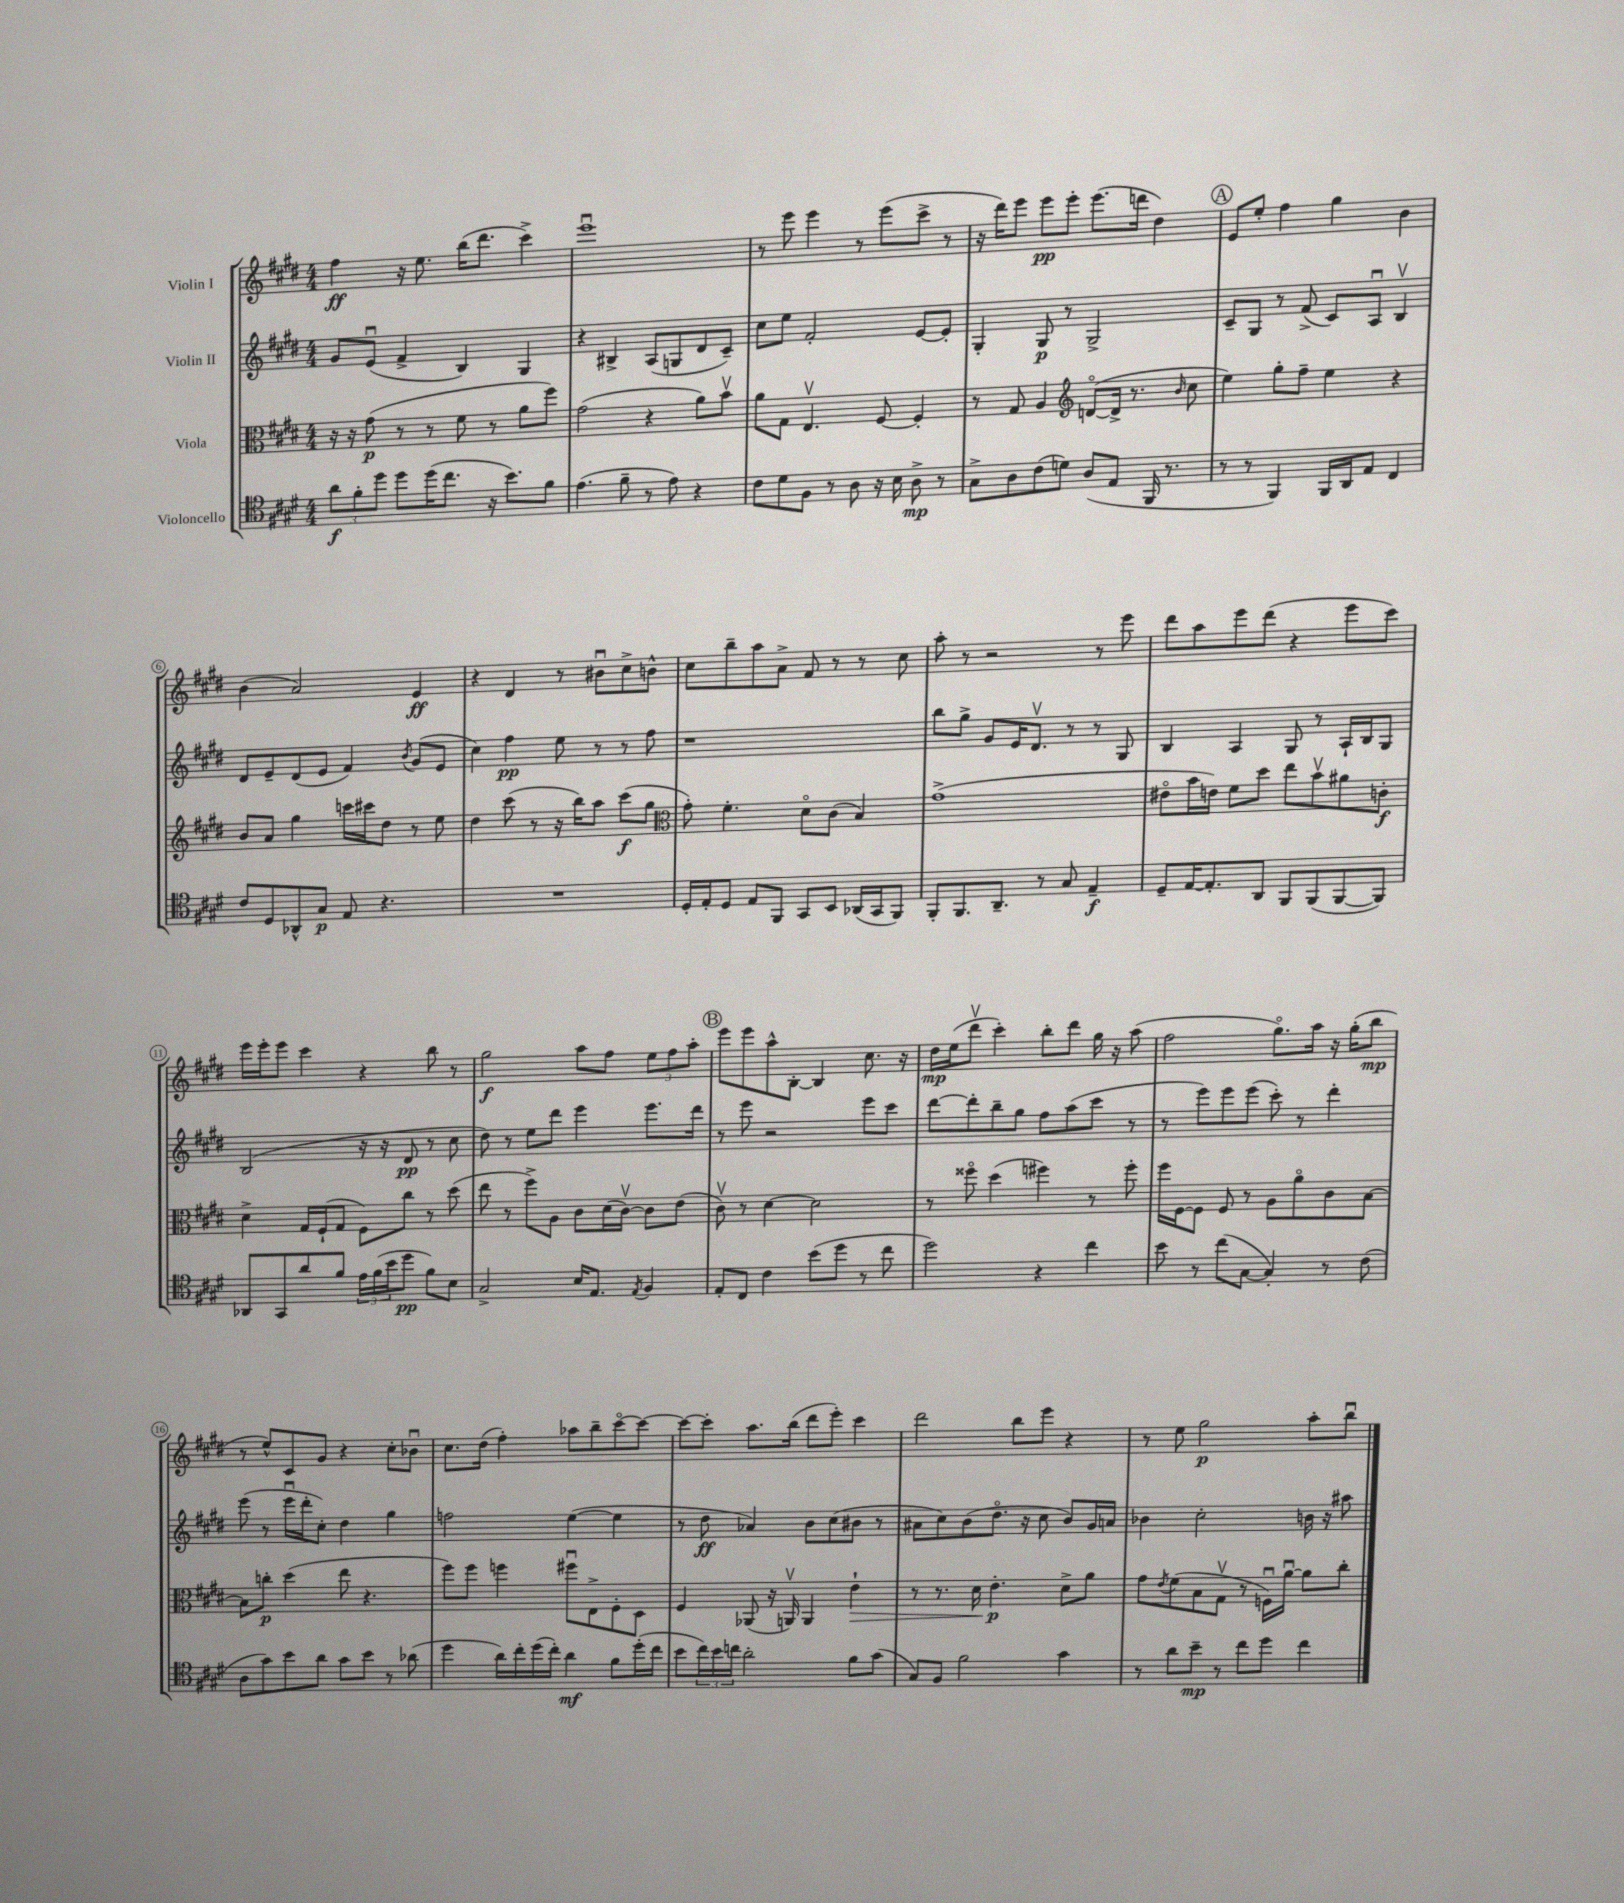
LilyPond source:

<<
\new StaffGroup <<
\new Staff = "s0" \with { instrumentName = "Violin I" } {
    \clef treble \key e \major \numericTimeSignature \time 4/4
    fis''4\ff r16 e''8. b''16( dis'''8. cis'''4->) |
    e'''1\downbow |
    r8 e'''8 e'''4 r8 e'''8( cis'''8-> r8 |
    r16 dis'''16) e'''8 e'''8\pp e'''8-. e'''8.( d'''16 dis''4) |
    \mark \markup { \circle "A" } e'8 e''8-. fis''4 gis''4 b'4 |
    b'4( a'2) e'4\ff |
    r4 dis'4 r8 bis'8\downbow cis''8-> b'8-^ |
    cis''8 b''8-- a''8 a'8-> fis'8 r8 r8 cis''8 |
    a''8-. r8 r2 r8 e'''8 |
    dis'''8 a''8 e'''8 dis'''8( r4 e'''8 cis'''8) |
    e'''16 e'''16-. e'''8 cis'''4 r4 b''8 r8 |
    gis''2\f a''8 fis''8 \tuplet 3/2 { e''8 fis''8 a''8-. } |
    \mark \markup { \circle "B" } e'''8 e'''8 a''8-^ b8~-. b4 cis''8. r16 |
    dis''16\mp e''16( dis'''8\upbow cis'''4-.) b''8-. dis'''8 gis''16 r16 a''8( |
    fis''2 gis''8.\flageolet) a''16 r16 gis''16-.( b''8\mp |
    r8 e''8-^) cis'8 gis'8 r4 cis''8-. bes'8\downbow |
    cis''8. dis''16( fis''4-.) aes''8 b''8-- cis'''8~\flageolet cis'''8~ |
    cis'''8~ cis'''8-. a''8. b''16( dis'''8 e'''8-.) cis'''4 |
    dis'''2 b''8 e'''8 r4 |
    r8 e''8 gis''2\p a''8-. b''8\downbow \bar "|." |
}
\new Staff = "s1" \with { instrumentName = "Violin II" } {
    \clef treble \key e \major \numericTimeSignature \time 4/4
    gis'8 e'8\downbow( fis'4-> b4) gis4 |
    r4 bis4-> a8( g8 dis'8 cis'8--) |
    cis''8 e''8 fis'2-. e'8~ e'8-. |
    gis4-. gis8\p r8 gis2-> |
    \mark \markup { \circle "A" } cis'8-- gis8 r8 fis'8->( cis'8) a8\downbow b4\upbow |
    dis'8 e'8-- dis'8( e'8 fis'4) \acciaccatura { b'8 } gis'8( e'8 |
    cis''4) fis''4\pp e''8 r8 r8 fis''8 |
    r1 |
    b''8 gis''8-> gis'8 e'16 dis'8.\upbow r8 r8 gis8 |
    b4 a4 gis8 r8 a16-! b16 gis8 |
    b2( r16 r16 dis'8\pp r8 cis''8 |
    dis''8) r8 e''8 dis'''8 e'''4 e'''8. dis'''16 |
    \mark \markup { \circle "B" } r8 e'''8 r2 e'''8 cis'''8 |
    dis'''8~ dis'''8-. b''8-- gis''8 fis''8 a''8( cis'''8 r8 |
    r8 e'''8) e'''8 e'''8( cis'''8-.) r8 dis'''4-. |
    e'''8( r8 e'''16\downbow dis'''16-. cis''8-.) dis''4 gis''4 |
    f''2 e''4~( e''4 |
    r8 dis''8\ff aes'4) b'8 cis''8( bis'8 r8 |
    ais'8 cis''8) b'8( dis''8.\flageolet r16 cis''8 b'8) gis'16 a'16 |
    bes'4 cis''2-. b'16 r16 ais''8 \bar "|." |
}
\new Staff = "s2" \with { instrumentName = "Viola" } {
    \clef alto \key e \major \numericTimeSignature \time 4/4
    r16 r16 gis'8\p( r8 r8 fis'8 r8 a'8 fis''8) |
    gis'2( r4 a'8) b'8\upbow |
    a'8 gis8 e4.\upbow fis8~ fis4-. |
    r8 gis8 a4 \clef treble d'8~\flageolet( d'16-> r8. \grace { b'16 } cis''8 |
    \mark \markup { \circle "A" } e''4) gis''8-. fis''8-- e''4 r4 |
    b'8 a'8 gis''4 c'''16 cis'''16 dis''8 r8 e''8 |
    dis''4 cis'''8( r8 r16 b''16) a''8 cis'''8\f( gis''8 |
    \clef alto gis'8-.) fis'4.-. dis'8\flageolet cis'8( b4) |
    gis'1->( |
    eis'8\flageolet b'16 e'16) fis'8 dis''8 e''8 b'8\upbow ais'8 c'8-.\f |
    dis'4-> gis16 fis16-!( gis8 fis8) cis''8 r8 dis''8( |
    e''8 r8 fis''8->) a8 cis'8 dis'16( cis'16~\upbow) cis'8 e'8( |
    \mark \markup { \circle "B" } cis'8\upbow) r8 dis'4~ dis'2 |
    r8 fisis''8\flageolet dis''4( fis''4) r8 fis''8-. |
    fis''16 fis16~ fis8 fis8 r8 a8 a'8\flageolet cis'8 b8~ |
    b8 c''8-.\p dis''4( e''8 r4. |
    fis''8) fis''8 f''4 fis''8\downbow e8-> fis8-. dis8 |
    fis4 aes,8( r16 a,16\upbow) a,4 e'4-!\> |
    r8 r8. dis'16 e'4.-.\p\! dis'8-> a'8 |
    gis'8 \acciaccatura { e'8 } fis'8( b8 gis8\upbow r8 f16\downbow) a'16~\downbow a'8 cis''8-. \bar "|." |
}
\new Staff = "s3" \with { instrumentName = "Violoncello" } {
    \clef tenor \key e \major \numericTimeSignature \time 4/4
    \tuplet 3/2 { a'8\f fis'8-. dis''8 } dis''8 dis''16( cis''8. r16 b'8.) fis'8 |
    e'4.( fis'8-- r8 e'8) r4 |
    cis'8 dis'8 fis8 r8 a8 r16 b16 a8->\mp r8 |
    gis8-> a8 cis'8( d'8) a8( e8 fis,16 r8. |
    \mark \markup { \circle "A" } r8 r8 fis,4) fis,16 a,16 e8 cis4 |
    cis'8 dis8 aes,8-^ gis8\p e8 r4. |
    R1 |
    dis16-. e16-. dis8 e8 fis,8 gis,8 b,8 aes,16( gis,16 fis,8) |
    fis,8-. fis,8. a,8.-- r8 gis8 e4--\f |
    dis8-- e16~ e8.-. a,8 fis,8 fis,8( fis,8~ fis,8) |
    aes,8 gis,8 a'8 fis'8 \tuplet 3/2 { e'16 fis'16( b'16 } dis''8\pp fis'8) b8 |
    gis2-> b16 e8. \acciaccatura { e8 } fis4 |
    \mark \markup { \circle "B" } e8-. cis8 cis'4 b'8( dis''8 r8 cis''8 |
    dis''2) r4 cis''4 |
    b'8 r8 cis''8( gis8~ gis4-.) r8 cis'8( |
    a8 gis'8) b'8 a'8 gis'8 b'8 r8 aes'8( |
    dis''4 a'16) cis''16-. dis''16( cis''16-.) a'4\mf fis'8 dis''16-.( cis''16 |
    b'8 \tuplet 3/2 { cis''16) b'16 c''16 } a'2-. fis'8 gis'8( |
    gis8) fis8 fis'2 gis'4 |
    r8 a'8 b'8--\mp r8 cis''8 dis''8 cis''4 \bar "|." |
}
>>
>>
\layout { \context { \Score \override BarNumber.stencil = #(make-stencil-circler 0.1 0.3 ly:text-interface::print) } }
